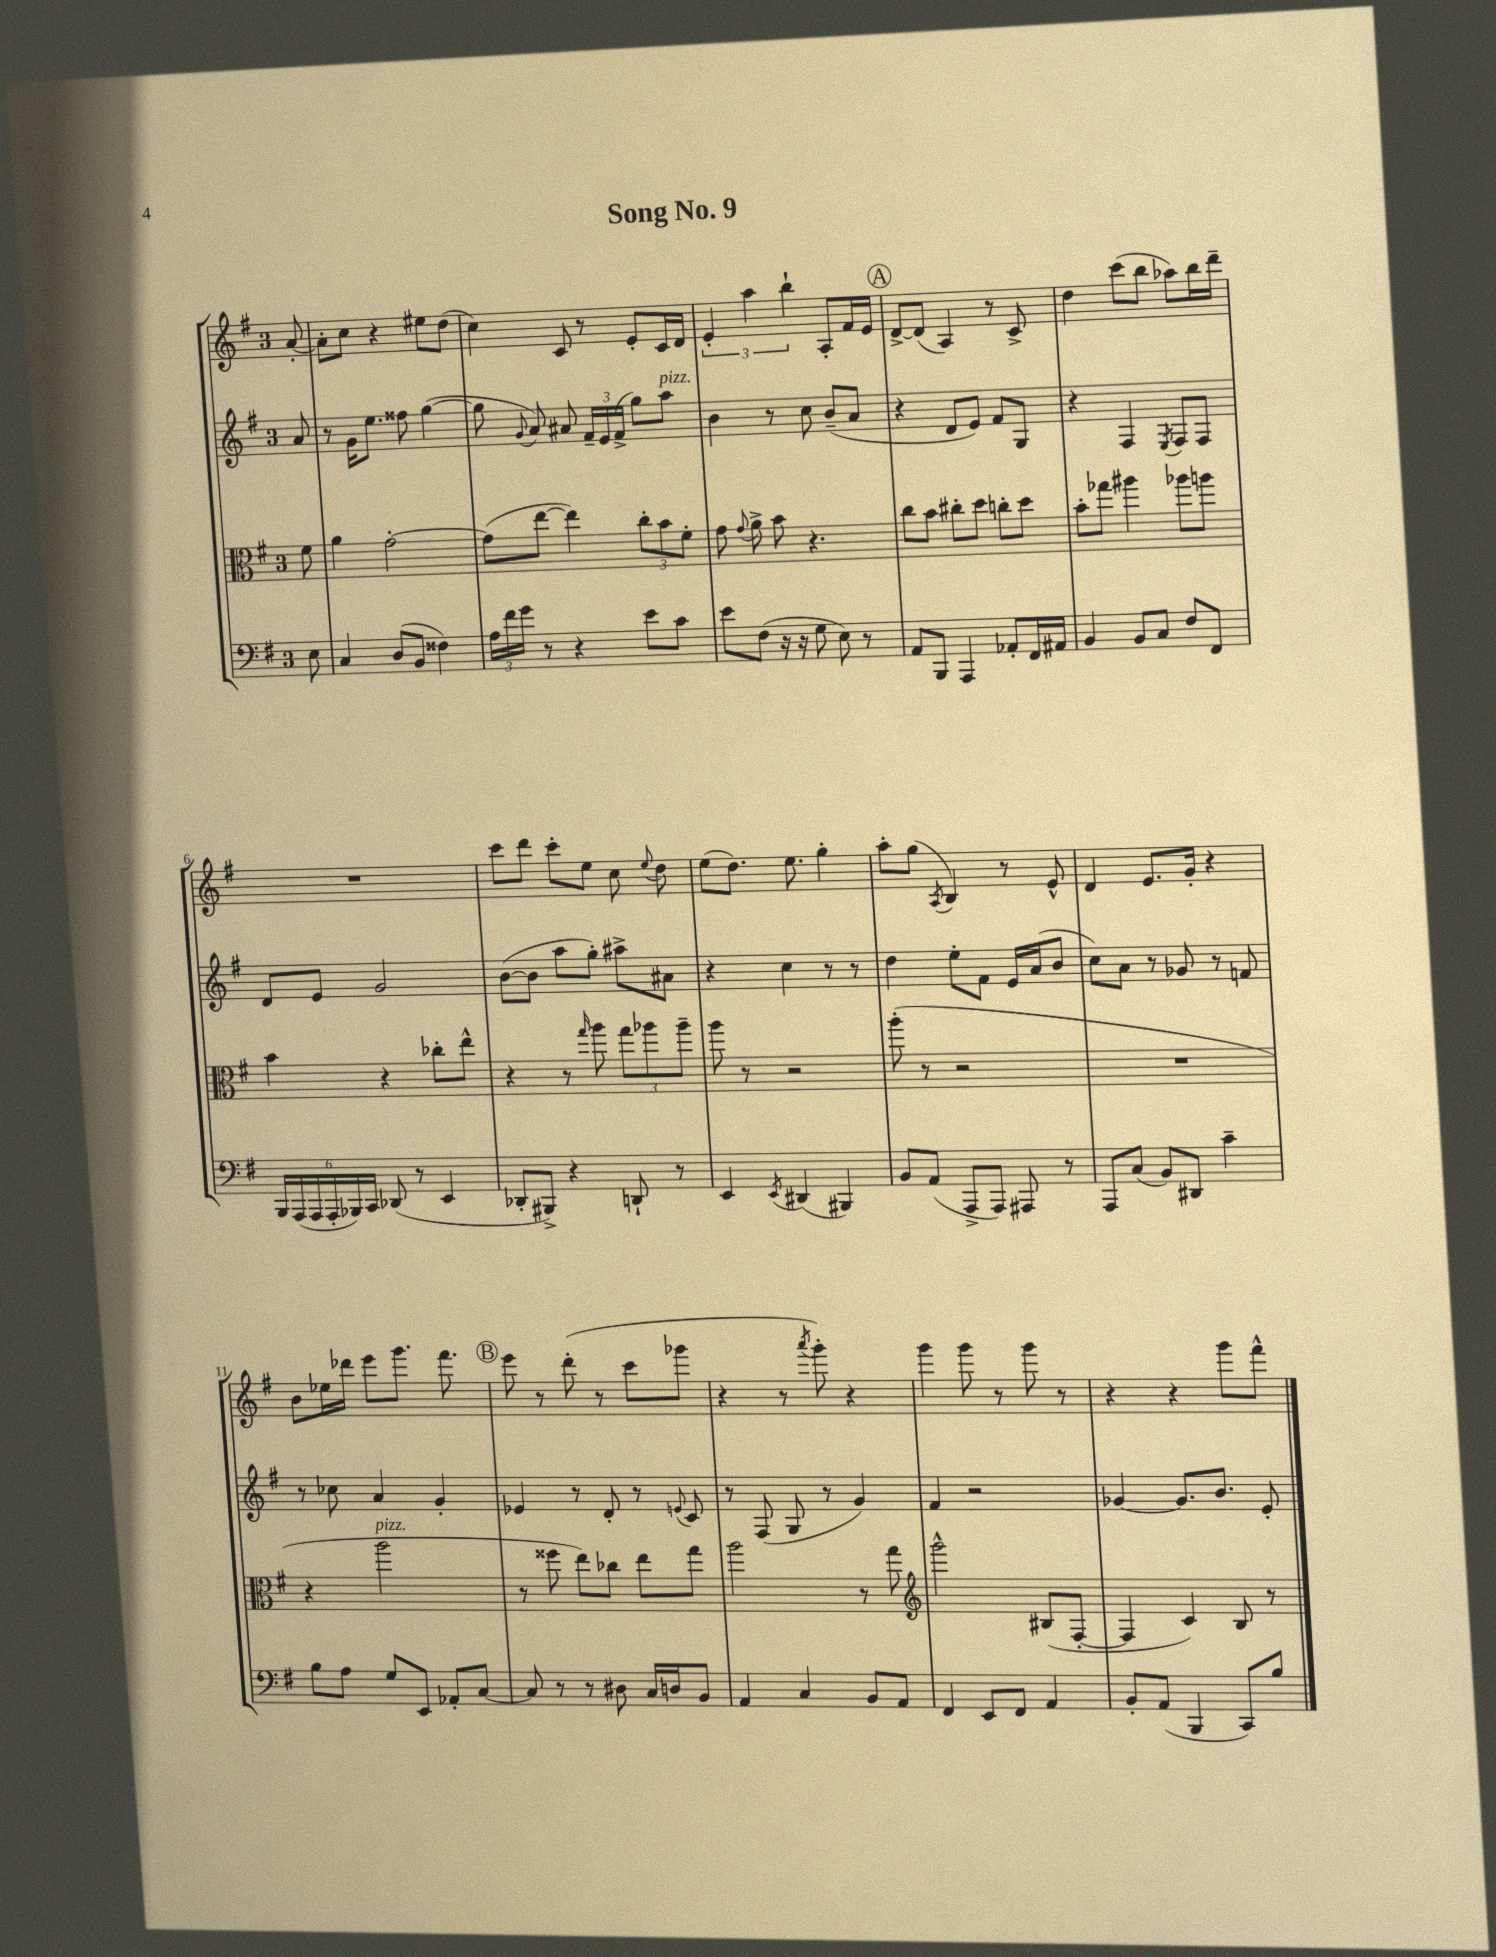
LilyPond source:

\header { title = "Song No. 9" }
<<
\new StaffGroup <<
\new Staff = "s0" {
    \clef treble \key g \major \once \override Staff.TimeSignature.style = #'single-digit \time 3/4 \partial 8
    \autoBeamOff a'8~-. |
    a'8[-. c''8] r4 eis''8[ d''8]( |
    c''4) c'8 r8 e'8[-. c'16 d'16] |
    \tuplet 3/2 { e'4-. a''4 b''4-! } a8[-. fis'16 e'16] |
    \mark \markup { \circle "A" } d'8[~-> d'8]( a4) r8 c'8-> |
    d''4 c'''8[( b''8] aes''8[) b''16 d'''16]-- |
    R2. |
    c'''8[ d'''8] c'''8[-. e''8] c''8 \appoggiatura { e''8 } d''8 |
    e''8[( d''8.]) e''8. g''4-. |
    a''8[-. g''8]( \acciaccatura { a8 } b4) r8 e'8-^ |
    d'4 e'8.[ g'16]-. r4 |
    b'8[ ees''16 des'''16] e'''8[ g'''8.] fis'''8. |
    \mark \markup { \circle "B" } e'''8 r8 d'''8-.( r8 c'''8[ ges'''8] |
    r4 r8 \acciaccatura { a'''8 } g'''8-.) r4 |
    g'''4 g'''8 r8 g'''8 r8 |
    r4 r4 g'''8[ fis'''8]-^ \bar "|." |
}
\new Staff = "s1" {
    \clef treble \key g \major \once \override Staff.TimeSignature.style = #'single-digit \time 3/4 \partial 8
    \autoBeamOff a'8 |
    r8 g'16[ e''8.] fisis''8 g''4~( |
    g''8 \appoggiatura { g'8 } a'8) ais'8 \tuplet 3/2 { fis'16[-- e'16 fis'16]->( } g''8[) a''8]^\markup { \italic "pizz." } |
    b'4 r8 c''8 b'8[--( a'8] |
    \mark \markup { \circle "A" } r4 d'8[ e'8]) fis'8[ g8] |
    r4 fis4 \acciaccatura { e8 } fis8[ fis8] |
    d'8[ e'8] g'2 |
    b'8[~( b'8] a''8[ g''8]-.) ais''8[-> ais'8] |
    r4 c''4 r8 r8 |
    d''4 e''8[-. fis'8] e'16[ a'16( b'8] |
    c''8[) a'8] r8 ges'8 r8 f'8 |
    r8 ces''8 a'4 g'4-. |
    \mark \markup { \circle "B" } ees'4 r8 d'8-. r8 \appoggiatura { e'8 } c'8 |
    r8 fis8( g8 r8 g'4) |
    fis'4 r2 |
    ges'4~ ges'8.[ b'8.] e'8-. \bar "|." |
}
\new Staff = "s2" {
    \clef alto \key g \major \once \override Staff.TimeSignature.style = #'single-digit \time 3/4 \partial 8
    \autoBeamOff fis'8 |
    a'4 g'2~-. |
    g'8[( e''8]~ e''4) \tuplet 3/2 { c''8[-. b'8 fis'8]-. } |
    g'8 \appoggiatura { g'8 } a'8-> b'8 r4. |
    \mark \markup { \circle "A" } c''8[ b'8] cis''8[-. d''8] c''8[-. d''8] |
    b'8[-. ges''8] ais''4 aes''8[ a''8] |
    b'4 r4 ces''8[-. e''8]-^ |
    r4 r8 \grace { g''16 } a''8 \tuplet 3/2 { g''8[ aes''8 aes''8]-- } |
    a''8 r8 r2 |
    a''8-.( r8 r2 |
    R2. |
    r4 a''2^\markup { \italic "pizz." } |
    \mark \markup { \circle "B" } r8 fisis''8 e''8[) ces''8] e''8[ g''8] |
    a''2 r8 g''8 |
    \clef treble g'''2-^ bis8[( fis8]~-. |
    fis4 c'4) b8 r8 \bar "|." |
}
\new Staff = "s3" {
    \clef bass \key g \major \once \override Staff.TimeSignature.style = #'single-digit \time 3/4 \partial 8
    \autoBeamOff e8 |
    c4 d8[( b,8] fisis4) |
    \tuplet 3/2 { a16[ fis'16 g'16] } r8 r4 e'8[ c'8] |
    e'8[ fis8]( r16 r16 g8 e8) r8 |
    \mark \markup { \circle "A" } a,8[ b,,8] a,,4 aes,8[-. fis,16 ais,16] |
    b,4 b,8[ c8] fis8[ fis,8] |
    \tuplet 6/4 { b,,16[ a,,16( a,,16 a,,16-. bes,,16) c,16] } des,8( r8 e,4 |
    des,8[-. bis,,8]->) r4 d,8-! r8 |
    e,4 \acciaccatura { e,8 } dis,4( bis,,4) |
    b,8[ a,8]( a,,8[-> a,,8]) ais,,8 r8 |
    a,,8[ c8]( b,8[) dis,8] c'4-- |
    b8[ a8] g8[ e,8] aes,8[-. c8]~ |
    \mark \markup { \circle "B" } c8 r8 r8 dis8 c16[ d16 b,8] |
    a,4 c4 b,8[ a,8] |
    fis,4 e,8[ fis,8] a,4 |
    b,8[-. a,8]( b,,4 c,8[) b8] \bar "|." |
}
>>
>>
